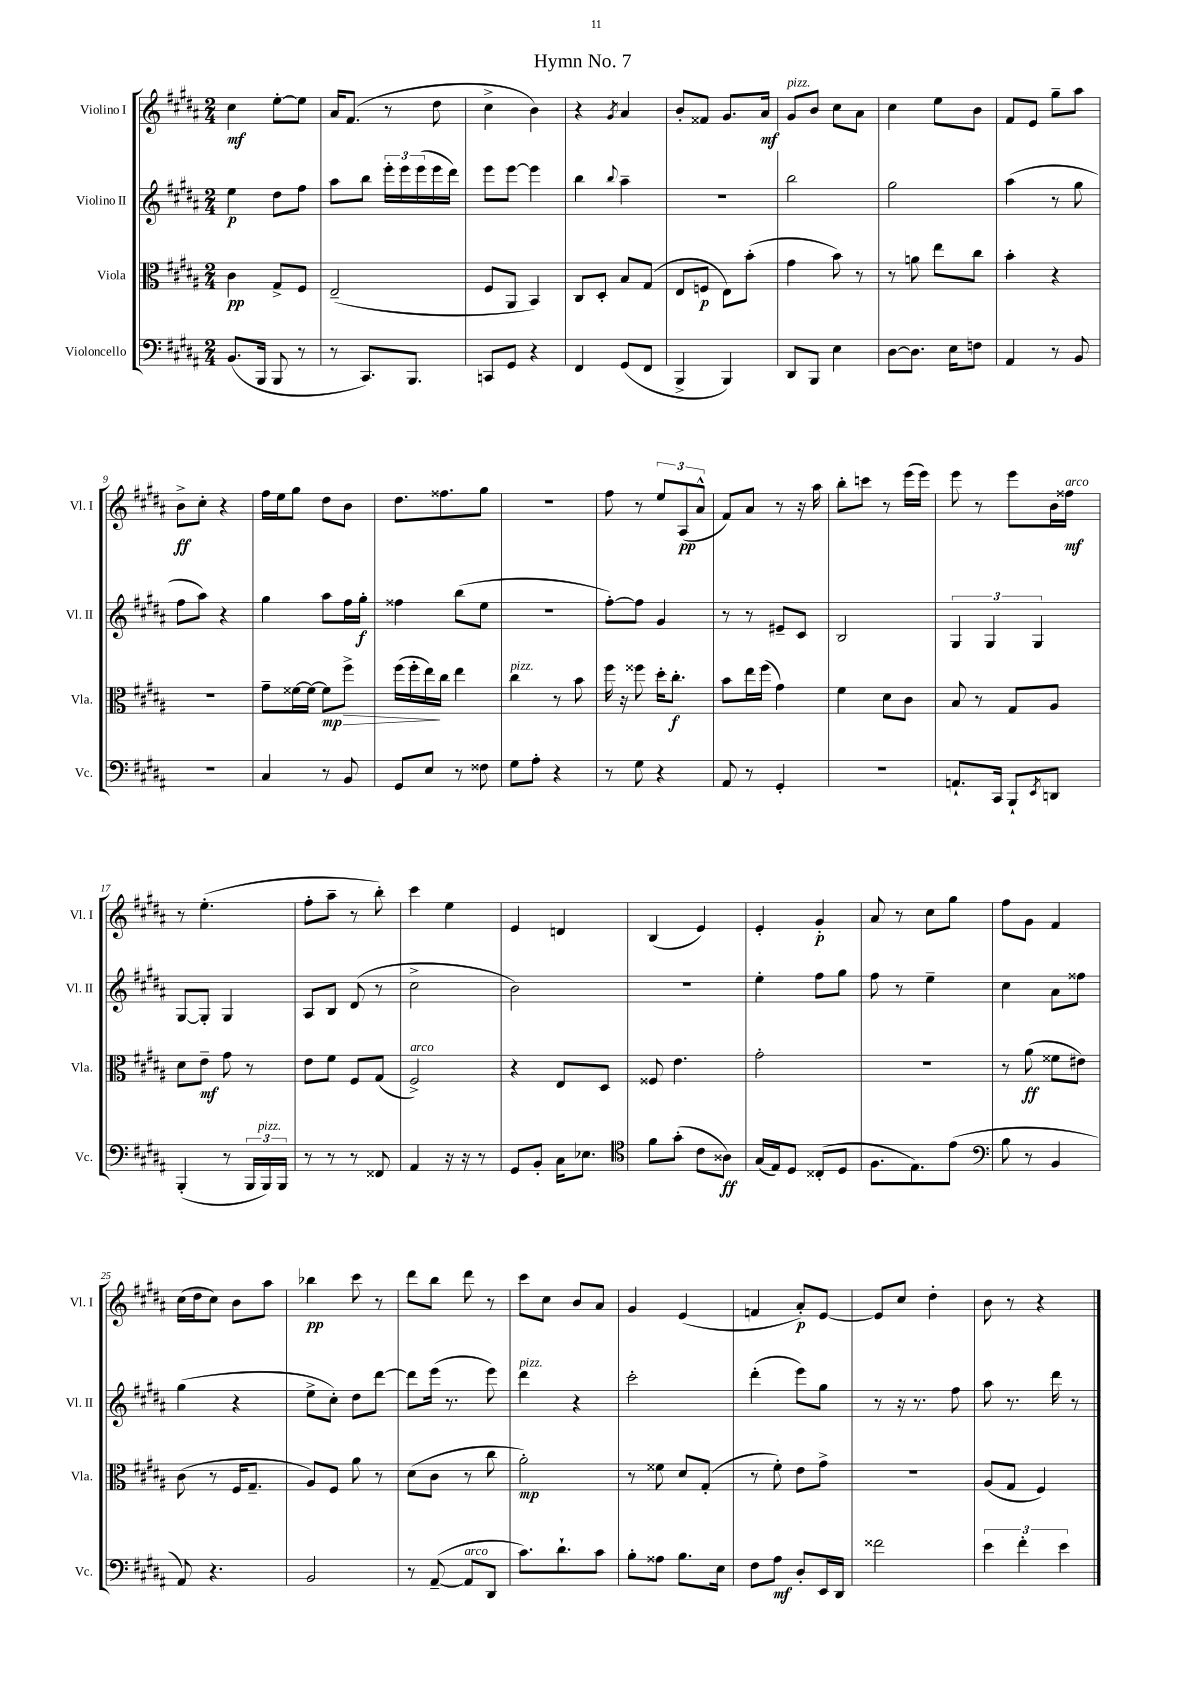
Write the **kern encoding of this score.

**kern	**kern	**kern	**kern
*staff4	*staff3	*staff2	*staff1
*clefF4	*clefC3	*clefG2	*clefG2
*k[f#c#g#d#a#]	*k[f#c#g#d#a#]	*k[f#c#g#d#a#]	*k[f#c#g#d#a#]
*M2/4	*M2/4	*M2/4	*M2/4
(8.BB	4c#	4ee	4cc#
16BBB	.	.	.
8BBB	8G#^	8dd#	[8ee'
8r	8F#	8ff#	8ee]
=	=	=	=
8r	(2E~	8aa#	16a#
.	.	.	(8.f#
8.CC#)	.	8bb	.
.	.	24eee'	8r
.	.	24eee	.
8.BBB	.	.	.
.	.	(24eee	.
.	.	16eee	8dd#
.	.	16ddd#)	.
=	=	=	=
8CC	8F#	8eee	4cc#^
8GG#	8AA#	[8eee	.
4r	4BB)	4eee]	4b)
=	=	=	=
4FF#	8C#	4bb	4r
.	8D#'	.	.
.	.	8qqbb	8qg#
(8GG#	8B	4aa#~	4a#
8FF#	(8G#	.	.
=	=	=	=
4BBB^	8E	2r	8b'
.	8F	.	8f##
4BBB)	8E)	.	8.g#
.	(8b'	.	.
.	.	.	16a#
=	=	=	=
8DD#	4g#	2bb	8g#
8BBB	.	.	8b
4E	8b)	.	8cc#
.	8r	.	8a#
=	=	=	=
[8D#	8r	2gg#	4cc#
8.D#]	8a	.	.
.	8ee	.	8ee
16E	.	.	.
8F	8cc#	.	8b
=	=	=	=
4AA#	4b'	(4aa#	8f#
.	.	.	8e
8r	4r	8r	8gg#~
8BB	.	8gg#	8aa#
=	=	=	=
2r	2r	8ff#	8b^
.	.	8aa#)	8cc#'
.	.	4r	4r
=	=	=	=
4C#	8g#~	4gg#	16ff#
.	.	.	16ee
.	[16f##	.	8gg#
.	16f##_	.	.
8r	8f##]	8aa#	8dd#
8BB	8ff#^	16ff#	8b
.	.	16gg#'	.
=	=	=	=
8GG#	(16ff#	4ff##	8.dd#
.	16ff#'	.	.
8E	16ee)	.	.
.	16cc#	.	8.ff##
8r	4ee	(8bb	.
8F##	.	8ee	8gg#
=	=	=	=
8G#	4cc#	2r	2r
8A#'	.	.	.
4r	8r	.	.
.	8b	.	.
=	=	=	=
8r	16ff#	[8ff#')	8ff#
.	16r	.	.
8G#	8ff##	8ff#]	8r
4r	16dd#'	4g#	12ee
.	8.cc#'	.	.
.	.	.	(12A#
.	.	.	12a#^^
=	=	=	=
8AA#	8b	8r	8f#)
8r	16ee	8r	8a#
.	(16ff#	.	.
4GG#'	4g#)	8e#~	8r
.	.	8c#	16r
.	.	.	16aa#
=	=	=	=
2r	4f#	2B	8bb'
.	.	.	8ccc
.	8d#	.	8r
.	8c#	.	(16eee
.	.	.	16eee)
=	=	=	=
8.AA`	8B	6G#	8eee
.	8r	.	8r
.	.	6G#	.
16CC#	.	.	.
8BBB`	8G#	.	8eee
.	.	6G#	.
8qEE	.	.	.
8DD	8A#	.	16b
.	.	.	16ff##
=	=	=	=
(4BBB'	8d#	[8G#	8r
.	8e~	8G#']	(4.ee'
8r	8g#	4G#	.
24BBB	8r	.	.
24BBB)	.	.	.
24BBB	.	.	.
=	=	=	=
8r	8e	8A#	8ff#'
8r	8f#	8B	8aa#~
8r	8F#	(8d#	8r
8FF##	(8G#	8r	8bb')
=	=	=	=
4AA#	2F#^)	2cc#^	4ccc#
16r	.	.	4ee
16r	.	.	.
8r	.	.	.
=	=	=	=
8GG#	4r	2b)	4e
8BB'	.	.	.
16C#	8E	.	4d
8.E-	.	.	.
.	8D#	.	.
=	=	=	=
*clefC4	*	*	*
8f#	8F##	2r	(4B
(8g#'	4.e	.	.
8c#	.	.	4e)
8A##)	.	.	.
=	=	=	=
(16G#	2g#'	4ee'	4e'
16E)	.	.	.
8D#	.	.	.
(8C##'	.	8ff#	4g#'
8D#	.	8gg#	.
=	=	=	=
8.F#	2r	8ff#	8a#
.	.	8r	8r
8.E)	.	.	.
.	.	4ee~	8cc#
(8e	.	.	8gg#
=	=	=	=
*clefF4	*	*	*
8B	8r	4cc#	8ff#
8r	(8a#	.	8g#
4BB	8f##	8a#	4f#
.	8e#)	8ff##	.
=	=	=	=
8AA#)	(8c#	(4gg#	(16cc#
.	.	.	16dd#
4.r	8r	.	8cc#)
.	16F#	4r	8b
.	8.G#~	.	.
.	.	.	8aa#
=	=	=	=
2BB	8A#)	8ee^	4bb-
.	8F#	8cc#')	.
.	8a#	8dd#	8ccc#
.	8r	[8ddd#	8r
=	=	=	=
8r	(8d#	8ddd#]	8ddd#
([8AA#~	8c#	(16eee	8bb
.	.	8.r	.
8AA#]	8r	.	8ddd#
8DD#	8cc#	8eee)	8r
=	=	=	=
8.c#)	2a#')	4ddd#	8ccc#
.	.	.	8cc#
8.d#`	.	.	.
.	.	4r	8b
8c#	.	.	8a#
=	=	=	=
8B'	8r	2ccc#'	4g#
8A##	8f##	.	.
8.B	8d#	.	(4e
.	(8G#'	.	.
16E	.	.	.
=	=	=	=
8F#	8r	(4ddd#'	4f
8A#	8f#')	.	.
8D#'	8e	8eee)	8a#')
16EE	8g#^	8gg#	[8e
16DD#	.	.	.
=	=	=	=
2f##	2r	8r	8e]
.	.	16r	8cc#
.	.	8.r	.
.	.	.	4dd#'
.	.	8ff#	.
=	=	=	=
6e	(8A#	8aa#	8b
.	8G#	8.r	8r
6f#'	.	.	.
.	4F#)	.	4r
.	.	16ddd#	.
6e	.	.	.
.	.	8r	.
==	==	==	==
*-	*-	*-	*-
